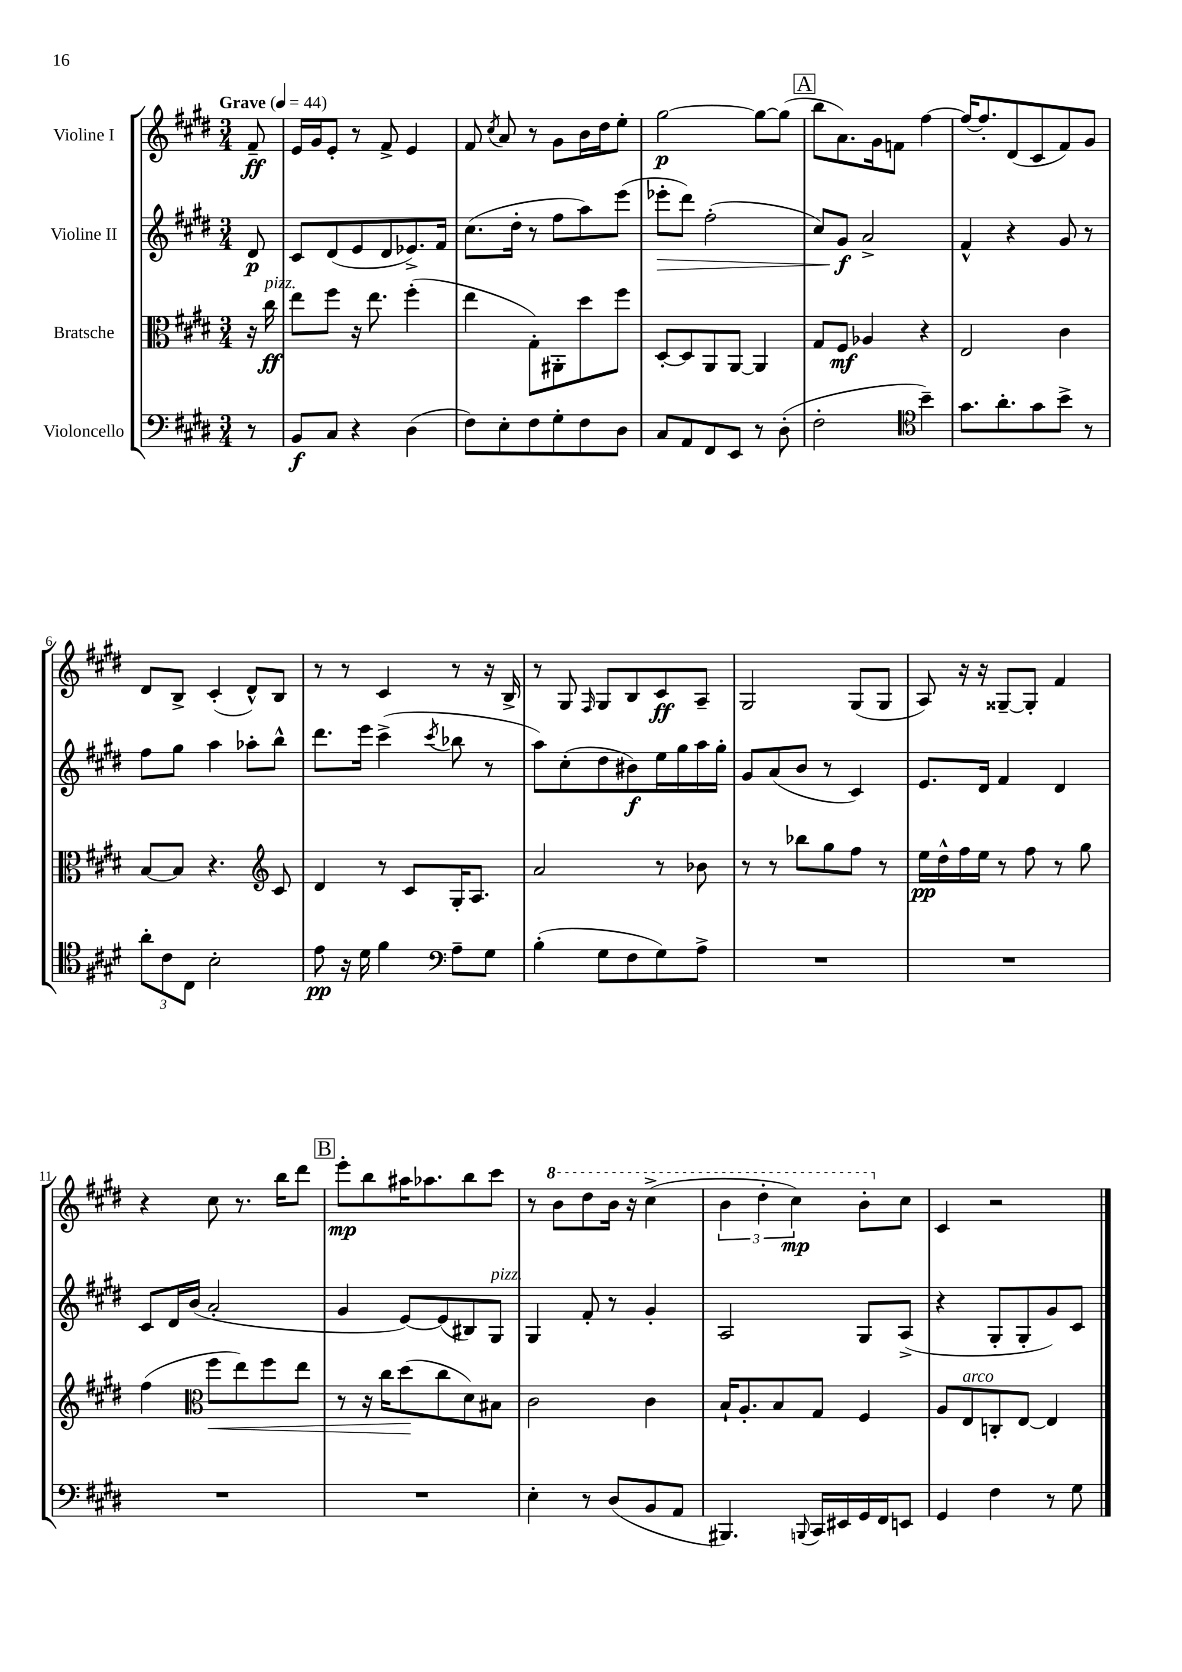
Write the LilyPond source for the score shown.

<<
\new StaffGroup <<
\new Staff = "s0" \with { instrumentName = "Violine I" } {
    \clef treble \key e \major \numericTimeSignature \time 3/4 \partial 8 \tempo "Grave" 4 = 44
    \autoBeamOff fis'8--\ff |
    e'16[ gis'16 e'8]-. r8 fis'8-> e'4 |
    fis'8 \acciaccatura { cis''8 } a'8 r8 gis'8[ b'16 dis''16 e''8]-. |
    gis''2~\p gis''8[~ gis''8]( |
    \mark \markup { \box "A" } b''8[ a'8.) gis'16 f'8] fis''4~ |
    fis''16[~ fis''8.-. dis'8( cis'8 fis'8) gis'8] |
    dis'8[ b8]-> cis'4-.( dis'8[-^) b8] |
    r8 r8 cis'4 r8 r16 b16-> |
    r8 gis8 \grace { fis16 } gis8[ b8 cis'8\ff a8]-- |
    gis2 gis8[( gis8] |
    a8) r16 r16 gisis8[~-- gisis8]-. fis'4 |
    r4 cis''8 r8. b''16[ dis'''8] |
    \mark \markup { \box "B" } e'''8[-.\mp b''8 ais''16 aes''8. b''8 cis'''8] |
    r8 \ottava #1 b''8[ dis'''8 b''16] r16 cis'''4->( |
    \tuplet 3/2 { b''4 dis'''4-. cis'''4\mp) } b''8[-. \ottava #0 cis''8] |
    cis'4 r2 \bar "|." |
}
\new Staff = "s1" \with { instrumentName = "Violine II" } {
    \clef treble \key e \major \numericTimeSignature \time 3/4 \partial 8
    \autoBeamOff dis'8\p |
    cis'8[ dis'8( e'8 dis'8 ees'8.->) fis'16] |
    cis''8.[( dis''16]-. r8 fis''8[ a''8) e'''8]( |
    ees'''8[-.\> dis'''8]) fis''2-.( |
    \mark \markup { \box "A" } cis''8[) gis'8]\f\! a'2-> |
    fis'4-^ r4 gis'8 r8 |
    fis''8[ gis''8] a''4 aes''8[-. b''8]-^ |
    dis'''8.[ e'''16] cis'''4->( \acciaccatura { cis'''8 } bes''8 r8 |
    a''8[) cis''8-.( dis''8 bis'8\f) e''16 gis''16 a''16 gis''16]-. |
    gis'8[ a'8( b'8] r8 cis'4) |
    e'8.[ dis'16] fis'4 dis'4 |
    cis'8[ dis'16 b'16]( a'2-. |
    \mark \markup { \box "B" } gis'4 e'8[~) e'8( bis8) gis8]^\markup { \italic "pizz." } |
    gis4 fis'8-. r8 gis'4-. |
    a2 gis8[ a8]->( |
    r4 gis8[-. gis8-. gis'8) cis'8] \bar "|." |
}
\new Staff = "s2" \with { instrumentName = "Bratsche" } {
    \clef alto \key e \major \numericTimeSignature \time 3/4 \partial 8
    \autoBeamOff r16 cis''16\ff^\markup { \italic "pizz." } |
    e''8[ fis''8] r16 e''8. fis''4-.( |
    e''4 gis8[-.) ais,8-. dis''8 fis''8] |
    dis8[~-. dis8 a,8 a,8]~ a,4 |
    \mark \markup { \box "A" } gis8[ fis8]\mf aes4 r4 |
    e2 cis'4 |
    b8[~ b8] r4. \clef treble cis'8 |
    dis'4 r8 cis'8[ gis16-. a8.] |
    a'2 r8 bes'8 |
    r8 r8 bes''8[ gis''8 fis''8] r8 |
    e''16[\pp dis''16-^ fis''16 e''16] r8 fis''8 r8 gis''8 |
    fis''4( \clef alto fis''8[\< e''8) fis''8 e''8] |
    \mark \markup { \box "B" } r8 r16 cis''16[ dis''8\!( cis''8 dis'8) bis8] |
    cis'2 cis'4 |
    b16[-! a8.-. b8 gis8] fis4 |
    a8[ e8^\markup { \italic "arco" } c8-. e8]~ e4 \bar "|." |
}
\new Staff = "s3" \with { instrumentName = "Violoncello" } {
    \clef bass \key e \major \numericTimeSignature \time 3/4 \partial 8
    \autoBeamOff r8 |
    b,8[\f cis8] r4 dis4( |
    fis8[) e8-. fis8 gis8-. fis8 dis8] |
    cis8[ a,8 fis,8 e,8] r8 dis8-.( |
    \mark \markup { \box "A" } fis2-. \clef tenor b'4--) |
    gis'8.[ a'8.-. gis'8 b'8]-> r8 |
    \tuplet 3/2 { a'8[-. cis'8 cis8] } b2-. |
    e'8\pp r16 dis'16 fis'4 \clef bass a8[-- gis8] |
    b4-.( gis8[ fis8 gis8) a8]-> |
    R2. |
    R2. |
    R2. |
    \mark \markup { \box "B" } R2. |
    e4-. r8 dis8[( b,8 a,8] |
    bis,,4.) \appoggiatura { b,,8 } cis,16[ eis,16 gis,16 fis,16 e,8] |
    gis,4 fis4 r8 gis8 \bar "|." |
}
>>
>>
